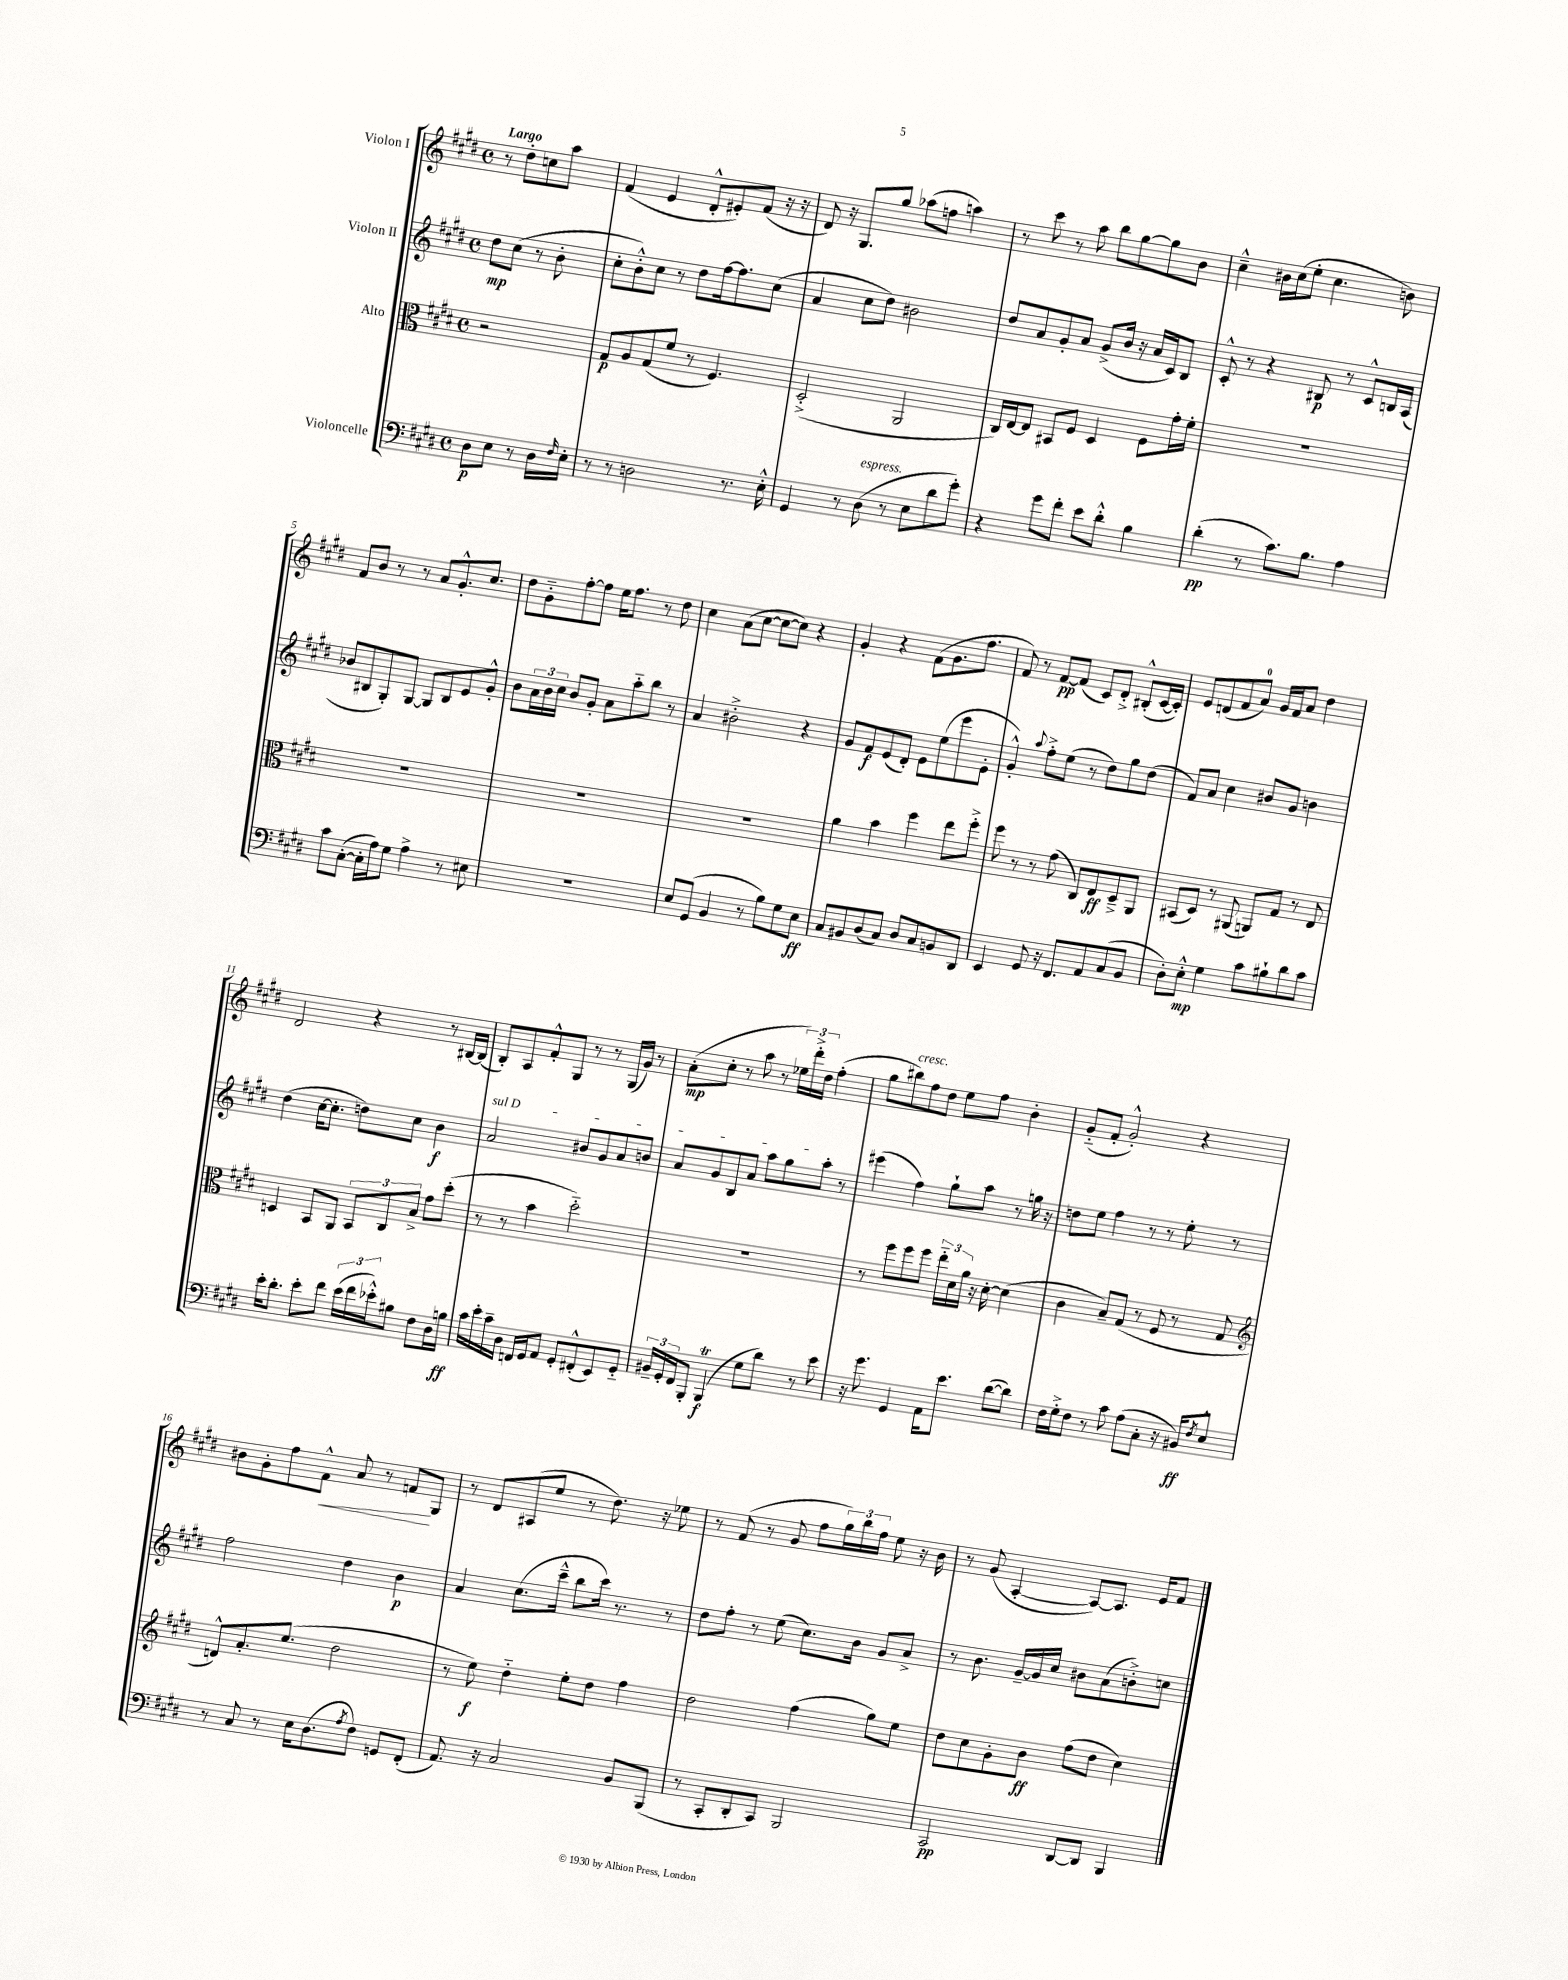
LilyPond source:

<<
\new StaffGroup <<
\new Staff = "s0" \with { instrumentName = "Violon I" } {
    \clef treble \key e \major \defaultTimeSignature \time 4/4 \partial 2 \tempo "Largo"
    r8 dis''8-. c''8 a''8 |
    fis'4( e'4 dis'8-.-^ eis'8-.) fis'8( r16 r16 |
    dis'8) r16 gis8. gis''8 aes''8( f''8 a''4) |
    r8 cis'''8 r8 a''8 b''8 gis''8~ gis''8 b'8 |
    cis''4---^ bis'16 cis''16( e''8-. cis''4. b'8) |
    fis'8 b'8 r8 r8 a'8 gis'8.-.-^ cis''8. |
    dis''8 gis'8-_ fis''8~-. fis''8 e''16 fis''8. r8 dis''8 |
    cis''4 a'8( cis''8~ cis''8~ cis''8) r4 |
    gis'4-. r4 fis'8( gis'8. fis''8. |
    fis'8) r8 fis'8~\pp fis'8( cis'8) dis'8-.-> bis8-.-^( cis'16~ cis'16-.) |
    e'8 d'8( fis'8 a'8-0) gis'16 fis'16 a'8 dis''4 |
    dis'2 r4 r8 bis16~ bis16( |
    b8-.) a8 fis'8-.-^ gis8 r8 r8 gis16( gis'16) r8 |
    a'8-.\mp( cis''8-. r8 a''8 r8 \tuplet 3/2 { ees''16) dis'''16-.-> dis''16 } fis''4-.( |
    gis''8 bis''8^\markup { \italic "cresc." }) fis''8 dis''8 e''8 fis''8 b'4-. |
    gis'8-_( fis'8-. gis'2-.-^) r4 |
    bis'8 gis'8-. fis''8 fis'8-^\< a'8 r8 f'8\! gis8 |
    r8 dis'8 ais8( e''8 r8 dis''8.) r16 ees''8 |
    r8 fis'8( r8 gis'8 fis''8 \tuplet 3/2 { gis''16) b''16 fis''16 } e''8 r16 b'16 |
    r8 gis'8( a4~-. a8~) a8. e'16 fis'8 \bar "|." |
}
\new Staff = "s1" \with { instrumentName = "Violon II" } {
    \clef treble \key e \major \defaultTimeSignature \time 4/4 \partial 2
    dis''8\mp cis''8( r8 b'8-. |
    cis''8-. b'8-.-^) cis''8 r8 dis''8 fis''16~ fis''8. cis''8( |
    a'4 cis''8 dis''8) bis'2 |
    dis''8 a'8 gis'8-. a'8 gis'8->( b'16 r16 a'16 cis'16) b8 |
    cis'8-.-^ r8 r4 bis8\p r8 cis'8-^ b16 a16( |
    bes'8 bis8 gis8-.) gis8~ gis8 bis8 e'8 gis'8-.-^ |
    b'8 \tuplet 3/2 { a'16 b'16 cis''16 } b'8 gis'8-. a'8 a''8-_ b''8 r8 |
    a'4 bis'2-.-> r4 |
    gis'8 fis'8\f e'8( dis'8-.) e'8 e''8( e'''8 e'8-. |
    gis'4-.-^) \appoggiatura { a''8 } fis''8-.-> e''8( r8 dis''8) gis''8 dis''8( |
    fis'8) a'8 cis''4 bis'8 gis'8 b'4 |
    dis''4( cis''16~ cis''8.-. d''8) cis''8 b'4\f |
    \once \override TextSpanner.bound-details.left.text = \markup { \italic "sul D" } a'2\startTextSpan bis'8 gis'8 a'8 b'8 |
    a'8 gis'8 b8 a'8 a''8 gis''8 a''8-.\stopTextSpan r8 |
    eis'''4( fis''4) gis''8-! a''8 r8 g''16 r16 |
    d''8 e''8 fis''4 r8 r8 e''8-. r8 |
    fis''2 dis''4 b'4\p |
    a'4 cis''8.( cis'''16---^ b''8 cis'''16) r8. r8 |
    dis''8 fis''8-. r8 e''8( cis''8.) b'16 gis'8 a'8-> |
    r8 b'8. gis'16~-- gis'16 cis''16 bis'8 a'8( b'8-.->) c''8 \bar "|." |
}
\new Staff = "s2" \with { instrumentName = "Alto" } {
    \clef alto \key e \major \defaultTimeSignature \time 4/4 \partial 2
    r2 |
    gis8\p a8 gis8( fis'8 r8 fis4.) |
    dis2-.->( a,2 |
    cis16) e16~ e8 bis,8 fis8 dis4 fis8 gis'16-. fis'16-. |
    R1 |
    R1 |
    R1 |
    R1 |
    a'4 b'4 fis''4 e''8 fis''8-.-> |
    fis''8 r8 r8 gis'8( cis8) e8\ff dis8---> a,8 |
    bis,8( dis8) r8 ais,8( a,8) gis8 r8 e8 |
    d4 b,8 a,8 \tuplet 3/2 { b,8 cis8 b8-> } gis'8 dis''8-.( |
    r8 r8 b'4 dis''2-_) |
    R1 |
    r8 fis''8 fis''8 fis''8 \tuplet 3/2 { e''16-_ dis'16 a'16 } r16 dis'16~-. dis'4( |
    cis'4 b8--) gis8( r8 fis8 r8 gis8 |
    \clef treble d'8-^) a'8.-. e''8.( dis''2 |
    r8 e''8\f) dis''4-_ e''8-. dis''8 fis''4 |
    dis''2 fis''4( gis''8) e''8 |
    dis''8 cis''8 gis'8-. b'8\ff fis''8( dis''8 cis''4) \bar "|." |
}
\new Staff = "s3" \with { instrumentName = "Violoncelle" } {
    \clef bass \key e \major \defaultTimeSignature \time 4/4 \partial 2
    dis8\p e8 r8 dis16 \grace { fis16 } e16-. |
    r8 r8 d2 r8. e16-.-^ |
    gis,4 r8 dis8^\markup { \italic "espress." }( r8 e8 dis'8 gis'8-.) |
    r4 gis'8 fis'8-. e'8 dis'8-.-^ b4 |
    dis'4-.\pp( r8 cis'8.) b8. a4 |
    cis'8 cis8~-.( cis16-. a16) gis8 a4-> r8 eis8 |
    R1 |
    e8 gis,8( b,4 r8 b8) gis8 e8\ff |
    cis8 bis,8 dis8( cis8) dis8 cis8 b,8 dis,8 |
    e,4 gis,8 r16 fis,8. a,8 cis8( b,8 |
    dis8-.) e8-.-^\mp gis4 cis'8 bis8-! dis'8 cis'8 |
    e'16-. dis'8.-. e'8-. fis'8 \tuplet 3/2 { e'16( fis'16 ees'16-.-^) } bis8 fis8 dis16 b16\ff |
    cis'16 e'16-. cis'16-- dis16 f,16 gis,16 a,8 gis,8-. fis,8-.-^( e,8) gis,8-_ |
    \tuplet 3/2 { bis,16-- gis,16-. fis,16 } b,,8-. b,,4\trill\f( gis8 dis'8) r8 e'8 |
    r16 gis'8. gis,4 a,16 e'8. dis'8~( dis'8) |
    fis16 gis16-.-> fis8 r8 cis'8 a8( cis8-. r16 bis,16\ff) \acciaccatura { fis8 } e8-^ |
    r8 cis8 r8 e16 dis8.( \acciaccatura { a8 } fis8) g,8 fis,8-.( |
    a,8.) r16 cis2 b,8 b,,8( |
    r8 cis,8-. dis,8-. cis,8) b,,2 |
    cis,2\pp dis,8~ dis,8 b,,4 \bar "|." |
}
>>
>>
